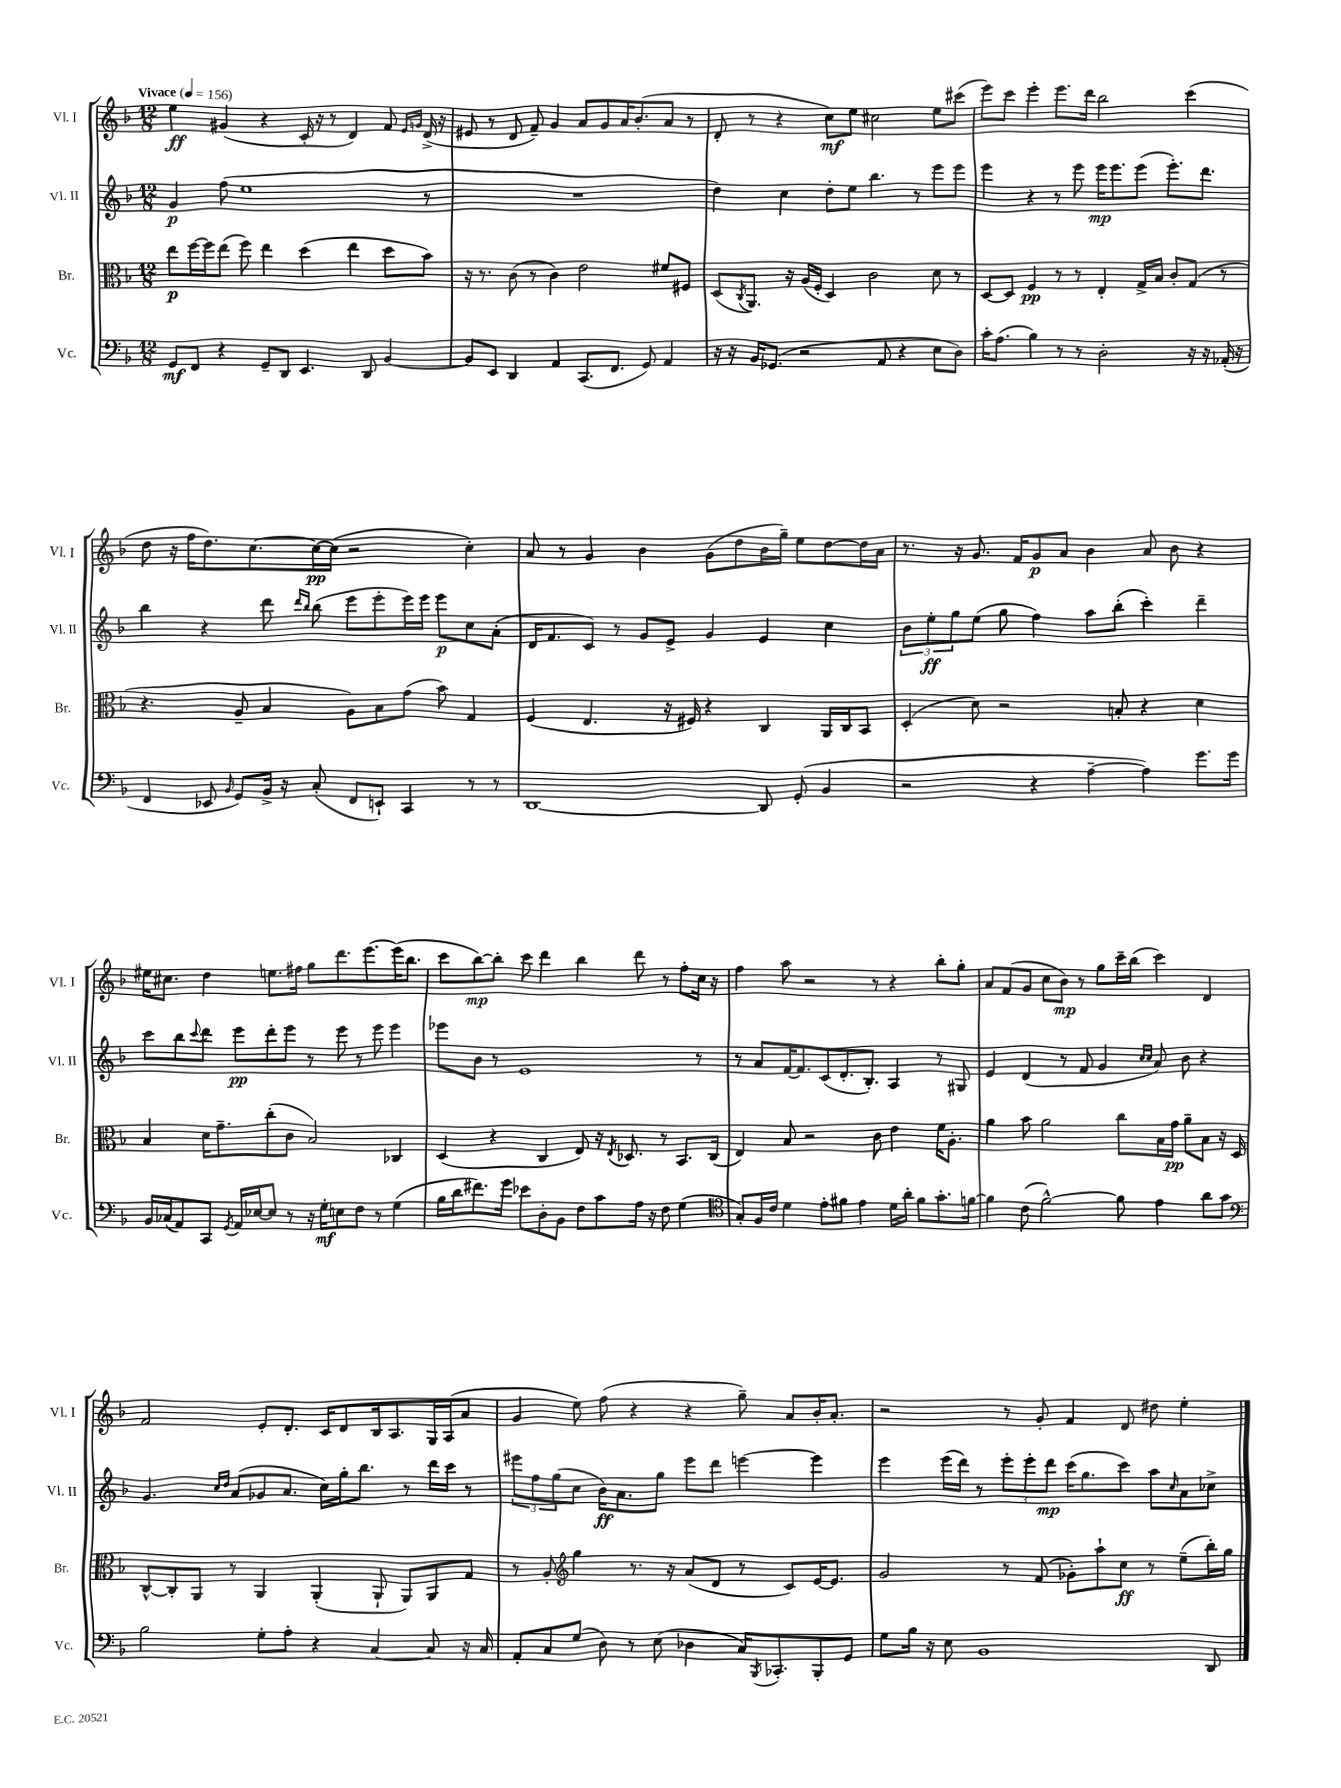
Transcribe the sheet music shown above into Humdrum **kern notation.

**kern	**kern	**kern	**kern
*staff4	*staff3	*staff2	*staff1
*clefF4	*clefC3	*clefG2	*clefG2
*k[b-]	*k[b-]	*k[b-]	*k[b-]
*M12/8	*M12/8	*M12/8	*M12/8
*MM156	*MM156	*MM156	*MM156
8GG	8ee	4g	4ee
8FF	[16ff	.	.
.	16ff]	.	.
4r	(8ee	(8ff	(4g#
.	8ff)	1ee	.
8GG~	4ee	.	4r
8DD	.	.	.
4.EE	(4dd	.	16c'
.	.	.	16r
.	.	.	8r
.	4ee	.	4d)
8DD	.	.	.
[4BB-	8dd	.	8f
.	.	.	16qqe
.	.	.	16qqg
.	8b-)	8r	(16d^
.	.	.	16r
=	=	=	=
8BB-]	16r	1.r	8e#
.	8.r	.	.
8EE	.	.	8r
4DD	(8c	.	8d
.	8r	.	8f~)
4AA	4c)	.	4g
(8.CC	2e	.	8a
.	.	.	8g
8.FF	.	.	.
.	.	.	16a
.	.	.	(8.b-'
8GG)	.	.	.
4AA	8f#	.	8a
.	8F#	.	8r
=	=	=	=
16r	(8D	4dd)	8d'
16r	.	.	.
.	8qC	.	.
16BB-	8.AA)	.	8r
(8.GG-	.	.	.
.	.	4cc	4r
.	16r	.	.
2r	(16A	.	.
.	16F'	.	.
.	4D)	8dd'	8cc)
.	.	8ee	8ee
.	2c	4.bb-	2cc#
8AA	.	.	.
4r	.	.	.
.	.	8r	.
8E	8d	8eee	8ee
8D)	8r	8eee	(8ccc#
=	=	=	=
16c'	[8D	4eee	8eee)
(8.A	.	.	.
.	8D]	.	8ccc
4B-)	4F	4r	4eee'
8r	8r	8r	8.eee
8r	8r	8eee	.
.	.	.	16ddd
2D'	4E'	16eee	2bb-
.	.	8.eee	.
.	16G^	(8eee	.
.	16B-	.	.
.	8c'	8.eee')	.
16r	(8G	.	(4ccc
16r	.	8.ddd	.
(16AA-'	8r	.	.
16r	.	.	.
=	=	=	=
4FF	4.r	4bb-	8dd
.	.	.	16r
.	.	.	16ff
8EE-	.	4r	8.dd)
16qqBB-	.	.	.
8GG)	8A~	.	.
.	.	.	[8.cc
16BB-^	4B-	8ddd	.
16r	.	.	.
.	.	16qqddd	.
.	.	16qqbb-	.
(8C'	.	(8bb-	16cc_
.	.	.	(16cc]
8FF	8A)	8eee	2r
8EE`)	8B-	8eee'	.
4CC	(8g	16eee)	.
.	.	16eee	.
.	8b-)	8eee	.
8r	4G	8cc	4cc')
8r	.	(8a'	.
=	=	=	=
[1DD	(4F	16d	8a
.	.	8.f	.
.	.	.	8r
.	4.E	8c)	4g
.	.	8r	.
.	.	8g	4b-
.	16r	8e^	.
.	16F#)	.	.
.	4r	4g	(8g
.	.	.	8dd
8DD]	4C	4e	16b-
.	.	.	16gg~)
(8GG'	.	.	8ee
4BB-	16AA	4cc	[8dd
.	16C	.	.
.	8BB-	.	16dd]
.	.	.	16a
=	=	=	=
2r	(4D'	12b-	8.r
.	.	12ee'	.
.	.	12gg	.
.	.	.	16r
.	8d)	(8ee	8.g
.	2r	8gg	.
.	.	.	16f
4r	.	4ff)	8g
.	.	.	8a
[4A~	.	8aa	4b-
.	8B'	(8bb-'	.
4A])	4r	4ccc')	8a
.	.	.	8b-
8.g	4d	4ddd~	4r
16g	.	.	.
=	=	=	=
16BB-	4B-	8ccc	16ee#
(16C-	.	.	8.cc#
8AA)	.	8bb-	.
.	.	8qqccc	.
8CC	16d	8ddd	4dd
.	8.g~	.	.
8qGG	.	.	.
16AA	.	8eee	.
[16E-	.	.	.
8E-]	(8cc'	8ddd'	8.ee
8r	8c	8eee	.
.	.	.	16ff#
16r	2B-)	8r	8gg
16G'	.	.	.
8E	.	8eee	8.ddd
8F	.	8r	.
.	.	.	[8.eee
8r	.	8eee	.
(4G	4C-	4eee	(16eee]
.	.	.	8.bb-
=	=	=	=
16B-	(4D	8eee-	8ccc
16d	.	.	.
8.f#)	.	8b-	[8bb-)
.	4r	8r	8bb-']
16g	.	.	.
8e-	.	1e	8ccc
8D'	4C	.	4ddd
8BB-	.	.	.
8F	8E)	.	4bb-
8c	16r	.	.
.	8qE	.	.
.	8.D-	.	.
16A	.	.	8ddd
16r	.	.	.
8F	8r	.	8r
(4G	8.BB-	.	8ff'
.	.	8r	16cc
.	(16C	.	16r
=	=	=	=
*clefC4	*	*	*
8G')	4E)	8r	4ff
16F	.	8a	.
16c	.	.	.
4d	8B-	[16f	8aa
.	.	8.f]	.
.	2r	.	2r
8e'	.	(8c	.
8f#	.	8.d'	.
4e	.	.	.
.	.	8.B-')	.
.	8c	.	8r
16d	4e	4A	4r
16a'	.	.	.
8f#	.	.	.
8.g'	16f	8r	8bb-'
.	8.A'	.	.
.	.	8G#	8gg'
[16f	.	.	.
=	=	=	=
4f]	4a	4e	8a
.	.	.	(8f
(8c	8b-	(4d	8g
[2f^^)	2a	.	8cc
.	.	8r	8b-)
.	.	8f	8r
.	.	4g	8gg
8f]	8cc	.	16ccc~
.	.	.	(16bb-
.	.	16qqcc	.
.	.	16qqcc	.
4e	16B-	8a)	4ccc)
.	16g	.	.
.	8a~	8b-	.
8a	8B-	4r	4d
8g	16r	.	.
.	16D	.	.
=	=	=	=
*clefF4	*	*	*
2B-	[8C^^	4.g	2f
.	8C']	.	.
.	8AA	.	.
.	.	16qqcc	.
.	.	16qqdd	.
.	8r	(8a	.
8G'	4AA	8g-	8e'
8A'	.	8.a	8.d'
4r	(4AA'	.	.
.	.	16cc)	16c
.	.	16gg'	8d
.	.	8.bb-	.
[4C	8AA`	.	16B-
.	.	.	8.A
.	8AA)	8r	.
8C]	8AA	16ddd	16G
.	.	16ccc	(16A
16r	8G	8r	8a
16C	.	.	.
=	=	=	=
8AA'	8r	12eee#	4g
.	.	12ff	.
8C	8A'	.	.
.	.	(12gg	.
*	*clefG2	*	*
(8G	4gg	8cc	8ee)
8D)	.	16b-)	(8ff
.	.	8.a	.
8r	8.r	.	4r
(8E	.	8gg	.
.	16r	.	.
4D-	(8a	8eee#	4r
.	8d	8ddd	.
16C)	8r	[4eee	8gg~)
8qBBB-	.	.	.
8.CC-'	.	.	.
.	8c)	.	8a
8BBB-'	[16e	4eee]	16b-'
.	8.e]	.	8.a'
8GG	.	.	.
=	=	=	=
8G	2g	4eee	2r
16B-	.	.	.
16r	.	.	.
8E	.	(16eee	.
.	.	16ddd)	.
1BB-	.	8r	.
.	8r	12eee'	8r
.	.	12eee'	.
.	(8f	.	8g'
.	.	12ddd	.
.	8g-')	(16ccc	4f
.	.	8.gg	.
.	8aa`	.	.
.	8cc	8ccc)	8d
.	8r	8aa	8dd#
.	.	16qqcc	.
.	(8ee~	8a	4ee'
8DD	16bb-')	8cc-^	.
.	16gg	.	.
==	==	==	==
*-	*-	*-	*-
